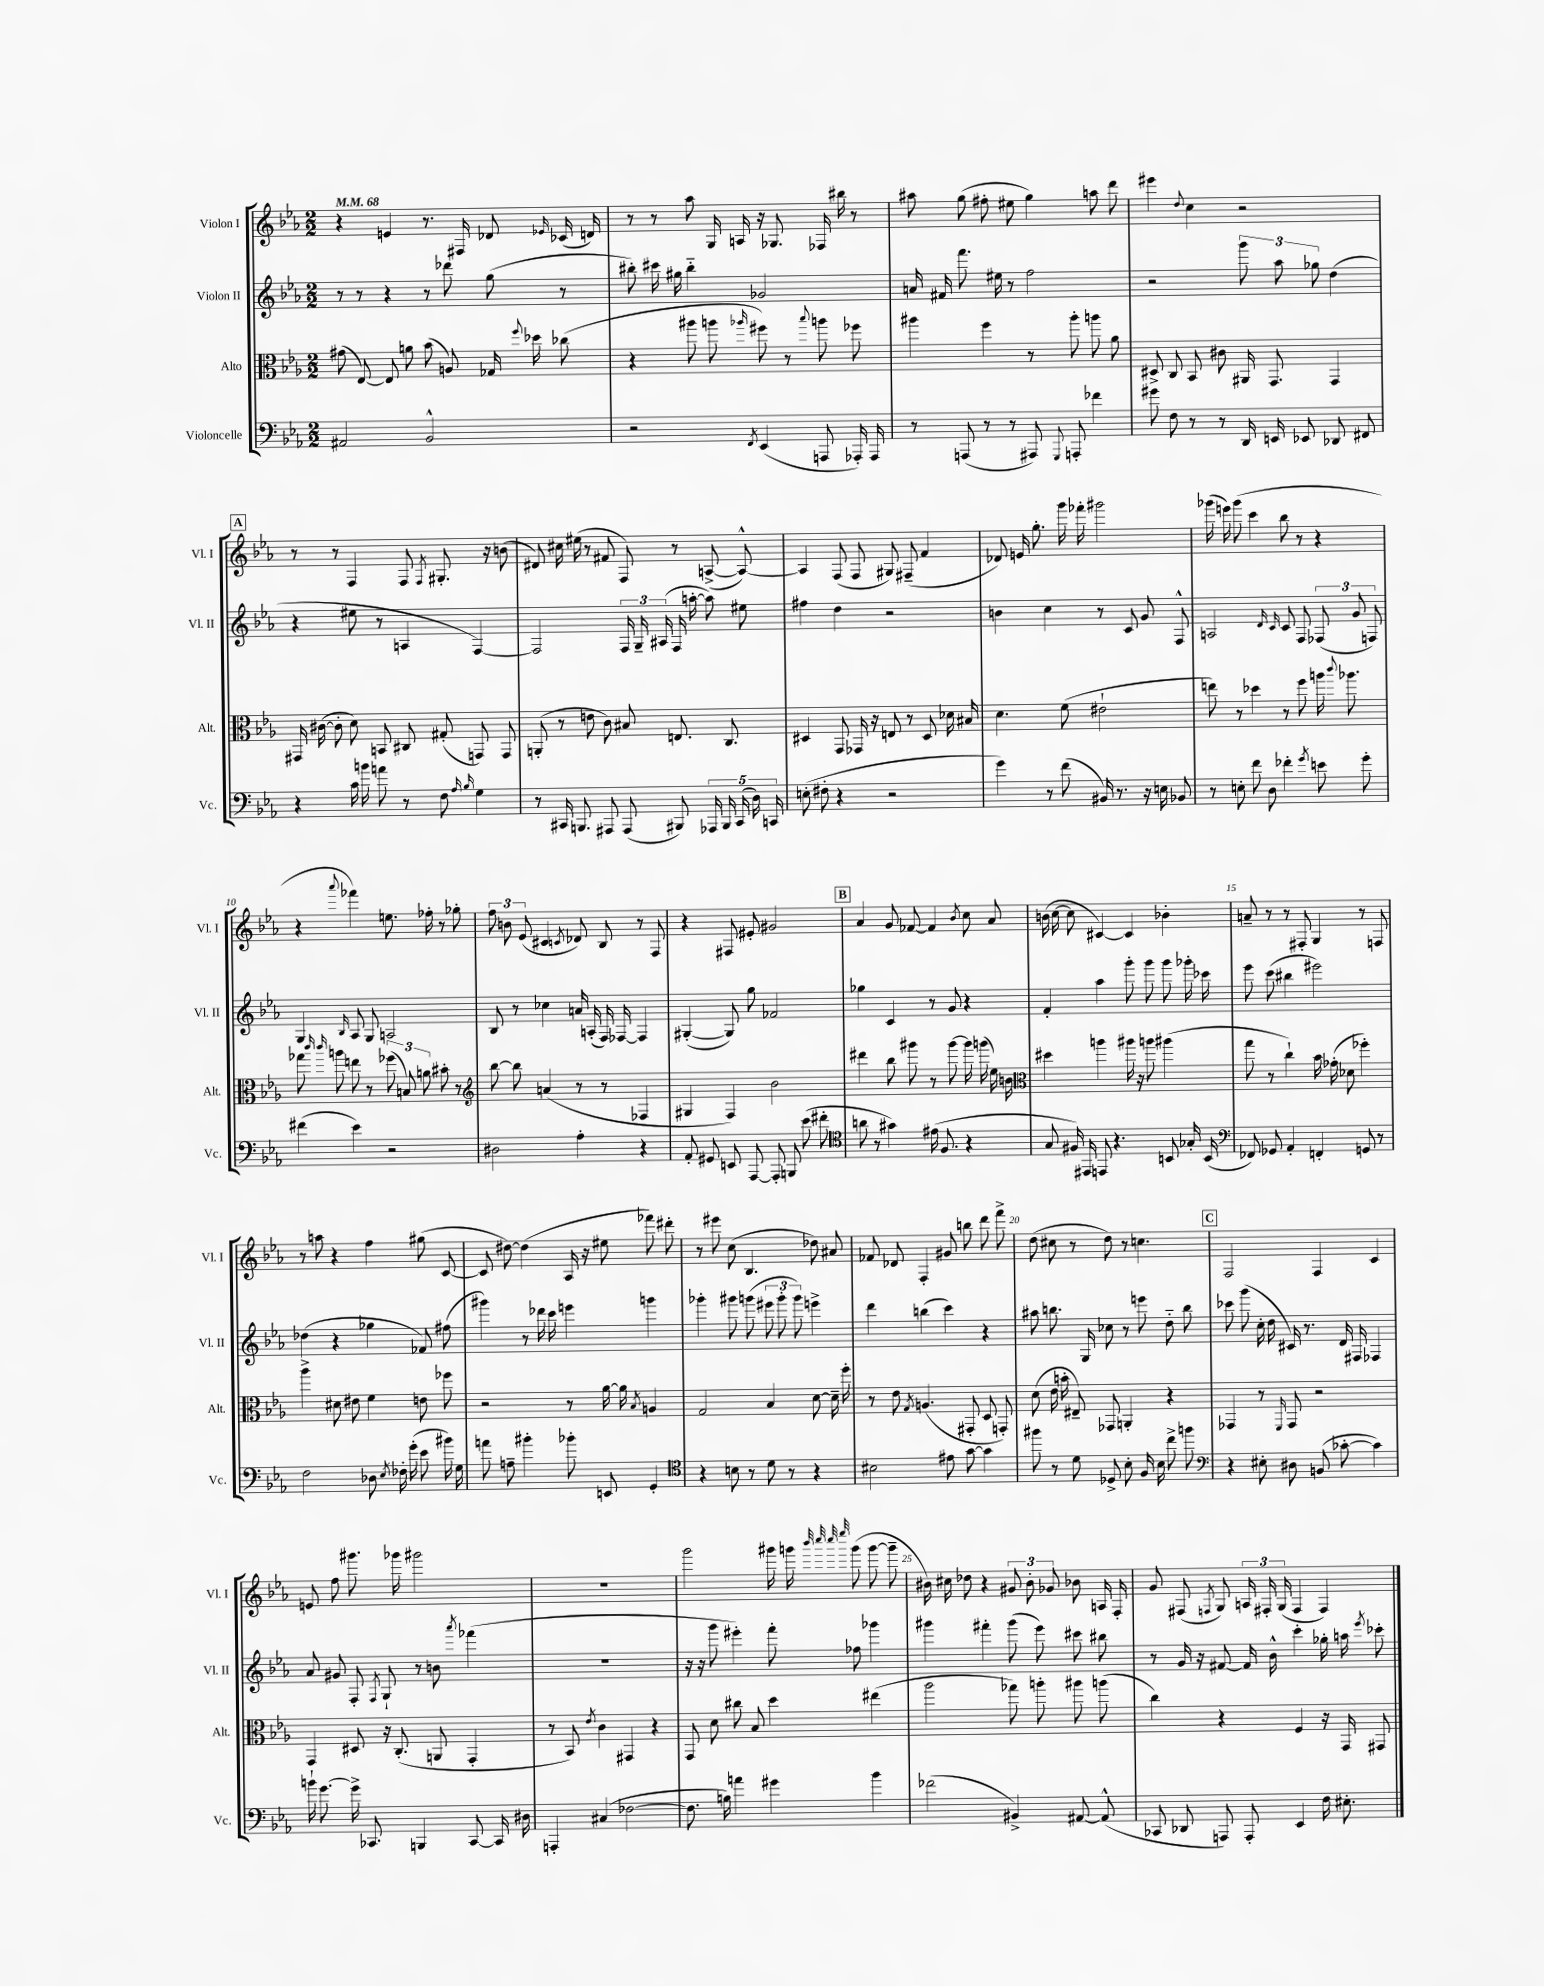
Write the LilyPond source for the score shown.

<<
\new StaffGroup <<
\new Staff = "s0" \with { instrumentName = "Violon I" shortInstrumentName = "Vl. I" } {
    \clef treble \key ees \major \numericTimeSignature \time 2/2 \tempo 4 = 68
    \autoBeamOff r4 e'4 r8. fis16 des'8 \grace { ees'16 } ces'16( d'16) |
    r8 r8 aes''8 g16 a16 r16 ges8. fes16 bis''16 r8 |
    ais''8 g''8( fis''8-. eis''8 g''4) a''8 d'''8 |
    eis'''4 \appoggiatura { d''8 } c''4 r2 |
    \mark \markup { \box "A" } r8 r8 f4 f8 \acciaccatura { f8 } gis8.-. r16 b'8( |
    dis'8) cis''16 eis''16( r8 fis'8 f8) r8 a8~->( a8~-^) |
    a4 f8( f8 gis8) fis8--( f'4 |
    des'8) e'16 g''8.-. g'''16 fes'''16-. gis'''2 |
    ges'''16( e'''16) ges'''8( c'''4 bes''8 r8 r4 |
    r4 \appoggiatura { aes'''8 } fes'''4) e''8. fes''16-. r8 ges''8-. |
    \tuplet 3/2 { f''8 b'8 ees'8( } cis'4 \acciaccatura { c'8 } des'8) bes8 r8 f8 |
    r4 fis8 eis'8-. gis'2 |
    \mark \markup { \box "B" } aes'4 g'8 fes'8~ fes'4 \acciaccatura { bes'8 } c''8 aes'8 |
    b'16( c''16~ c''8 cis'4~) cis'4 bes'4-. |
    a'8-- r8 r8 fis8-. g4 r8 f8 |
    r8 a''8 r4 f''4 gis''8( c'8~ |
    c'8 dis''8~) dis''4( aes16 r16 eis''8 fes'''8) dis'''8-. |
    r8 eis'''8 c''8( bes4. des''8) ais'8 |
    fes'8 des'8 f4-. gis'8 b''8 d'''8 f'''8-> |
    d''8( cis''8 r8 d''8) r8 c''4. |
    \mark \markup { \box "C" } f2 f4 c'4 |
    e'8 f''8 gis'''8. ges'''16 gis'''2 |
    R1 |
    g'''2 gis'''16 g'''16 \grace { bes'''32 c''''32 c''''32 ees''''32 } g'''8( g'''8~ g'''8-- |
    bis'16) cis''16 des''8 r4 \tuplet 3/2 { gis'8 bis'8-. ges'8 } bes'8 a16 f16-. |
    g'8 fis8( \acciaccatura { f8 } g8) \tuplet 3/2 { a16 fis16-. g16( } fis4 fis4) \bar "|." |
}
\new Staff = "s1" \with { instrumentName = "Violon II" shortInstrumentName = "Vl. II" } {
    \clef treble \key ees \major \numericTimeSignature \time 2/2
    \autoBeamOff r8 r8 r4 r8 des'''8 g''8( r8 |
    bis''8-.) cis'''16 gis''16 bis''4-_ ges'2 |
    a'16 fis'16 f'''8. eis''16 r8 f''2 |
    r2 \tuplet 3/2 { g'''8 aes''8 ges''8 } d''4( |
    \mark \markup { \box "A" } r4 eis''8 r8 a4 f4~) |
    f2 \tuplet 3/2 { f16 g16-- ais16( } f16 a''16~-. a''8) eis''8 |
    fis''4 d''4 r2 |
    b'4 c''4 r8 c'8 g'8 f8-^ |
    a2 \grace { d'16 c'16 } c'8 f8 \tuplet 3/2 { fes8( g'8 f8) } |
    g4 \grace { bes16 } aes8 g8 a2 |
    bes8 r8 ces''4 a'16 a16-.( f16) fes16~ fes4 |
    gis4~-.( gis8) g''8 fes'2 |
    \mark \markup { \box "B" } ges''4 c'4 r8 g'8 r4 |
    f'4-. aes''4 g'''8-. g'''8 g'''8 ges'''16-. ces'''16 |
    ees'''8 c'''8( bis''4 eis'''2) |
    des''4( r4 ges''4 fes'8) fis''8( |
    gis'''4) r8 des'''16 c'''16 e'''4 g'''4 |
    ges'''4-. gis'''8 g'''8( \tuplet 3/2 { eis'''8 g'''8-. g'''8) } e'''4-> |
    d'''4 b''4( c'''4) r4 |
    ais''8 b''8. g16 ces''8 r8 e'''8 d''8-_ b''8 |
    \mark \markup { \box "C" } ces'''8 g'''8( c''16-. d''16 cis'16) r8. d'16 fis16 fes4 |
    aes'8 gis'8 f8-. \acciaccatura { f8 } g8-! r8 b'8 \acciaccatura { aes'''8 } fes'''4( |
    R1 |
    r16 r16 g'''8 eis'''4-.) f'''8-. fes''8 ges'''4 |
    gis'''4 fis'''4-. gis'''8( ees'''8) cis'''8 bis''8 |
    r8 g'16 r16 fis'8~ fis'16 bes'16-^ c'''4-. ges''16-. a''16 \acciaccatura { ees'''8 } ces'''8-. \bar "|." |
}
\new Staff = "s2" \with { instrumentName = "Alto" shortInstrumentName = "Alt." } {
    \clef alto \key ees \major \numericTimeSignature \time 2/2
    \autoBeamOff gis'8( ees8~) ees8 a'8 bes'8( a8) ges16 \appoggiatura { f''8 } des''16 ces''8( |
    r4 ais''8 a''8 \grace { aes''16 } fis''8) r8 \appoggiatura { bes''8 } a''8 fes''8 |
    ais''4 f''4 r8 ais''8-. a''8 aes'8 |
    dis8-> c8 bes,8 cis'8 ais,16 g,8. g,4 |
    \mark \markup { \box "A" } gis,16 cis'16~( cis'8-. d'8) b,8 cis8 gis8-.( g,8) g,8 |
    a,8-.( r8 e'8 c'8) bis8 e8. c8. |
    dis4 g,8 ges,16 r16 e8 r8 dis8 des'16 bis16 |
    d'4. f'8( eis'2-! |
    e''8) r8 des''4 r8 f''8 a''16 \appoggiatura { c'''8 } aes''8. |
    ges''8 \grace { c'''16 c'''16 } a''8 e''8 r8 \tuplet 3/2 { fes''8( b8) a'8 } bis'8-. r8 |
    \clef treble bes''8~ bes''8 a'4( r8 r8 fes4 |
    gis4 f4) bes'2 |
    \mark \markup { \box "B" } dis'''4 bes''8 gis'''8 r8 gis'''8~ gis'''16 g'''16( ees''16) b'16 |
    \clef alto dis''4 a''4 ais''16 r16 a''8 ais''4( |
    g''8 r8 c''4-!) bes'16 ges'16-.( des'8 fes''4-.) |
    aes''4-> dis'8 eis'8 f'4 e'8 fes''8 |
    r2 r8 aes'16~ aes'16 \acciaccatura { bes8 } a4 |
    g2 bes4 d'8~ d'16-- f''16-. |
    r8 ees'8 \acciaccatura { g8 } a4.( gis,8-. d8 g,8-.) |
    d'8( ees'16 b'16-. eis8--) ges,8 a,4-. r4 |
    \mark \markup { \box "C" } ges,4 r8 \grace { f,16 } ges,8 r2 |
    g,4 dis8 r16 c8.-.( a,8 g,4-. |
    r8 bes,8) \acciaccatura { ees'8 } c'4 gis,4 r4 |
    g,8 d'8 cis''8 bes8 d''4 eis''4( |
    aes''2 ges''8) a''8-. ais''8 a''8( |
    c''4) r4 f4 r16 g,16 gis,8 \bar "|." |
}
\new Staff = "s3" \with { instrumentName = "Violoncelle" shortInstrumentName = "Vc." } {
    \clef bass \key ees \major \numericTimeSignature \time 2/2
    \autoBeamOff ais,2 bes,2-^ |
    r2 \acciaccatura { f,8 } ees,4( a,,8 aes,,16-.) aes,,16 |
    r8 a,,8( r8 r8 ais,,8) \appoggiatura { g,,8 } a,,8-. fes'4 |
    gis'8 f8 r8 r8 d,16 e,16 ees,8 des,8 fis,8 |
    \mark \markup { \box "A" } r4 c'16 b'16 a'8 r8 f8 \grace { aes16 bes16 } g4 |
    r8 cis,16 b,,8. ais,,8 ais,,8( bis,,8) \tuplet 5/4 { aes,,16 bis,,16 cis,16( d16) c,16 } |
    e8-.( fis8-. r4 r2 |
    g'4) r8 f'8( bis,16) r8. r16 e16 bes,8 |
    r8 e8-. f'8 d8 fes'4-. \acciaccatura { g'8 } e'8 g'8-. |
    fis'4( ees'4) r2 |
    dis2 aes4-. r4 |
    aes,8-. gis,8 e,8 aes,,8~ aes,,8-. b,,8 ees'8( fis'8-. |
    \mark \markup { \box "B" } \clef tenor a'8 r8 gis'4) eis'16( f8. r4 |
    g8 fis16) eis,16 e,8 r4. b,8 ges16-. b,16( |
    \clef bass fes,8) ges,8 aes,4-. f,4-. g,8 r8 |
    f2 des8 \acciaccatura { ees8 } fes16-. g'16-.( ees'8 bis'16) g16 |
    a'8 a8-- bis'4-. bes'8-. e,8 g,4-. |
    \clef tenor r4 b8 r8 d'8 r8 r4 |
    bis2 eis'8 g'8~ g'4 |
    fis''8 r8 d'8 des8-> bes8-. f16 bes16 c''8-> f''8 |
    \mark \markup { \box "C" } \clef bass r4 eis8-. dis8 b,8( ces'8~-. ces'4) |
    b'16-! g'8.~ g'16-> ces,8. b,,4 ces,8~ ces,16 dis16 |
    a,,4-. cis4( fes2~ |
    fes8. b16) a'4 gis'4 bes'4 |
    fes'2( bis,4->) ais,8~ ais,8-^( |
    ces,8 des,8 a,,8) a,,8-. ees,4 f16 eis8.-. \bar "|." |
}
>>
>>
\layout { \context { \Score \override BarNumber.break-visibility = ##(#f #t #t) barNumberVisibility = #(every-nth-bar-number-visible 5) } }
